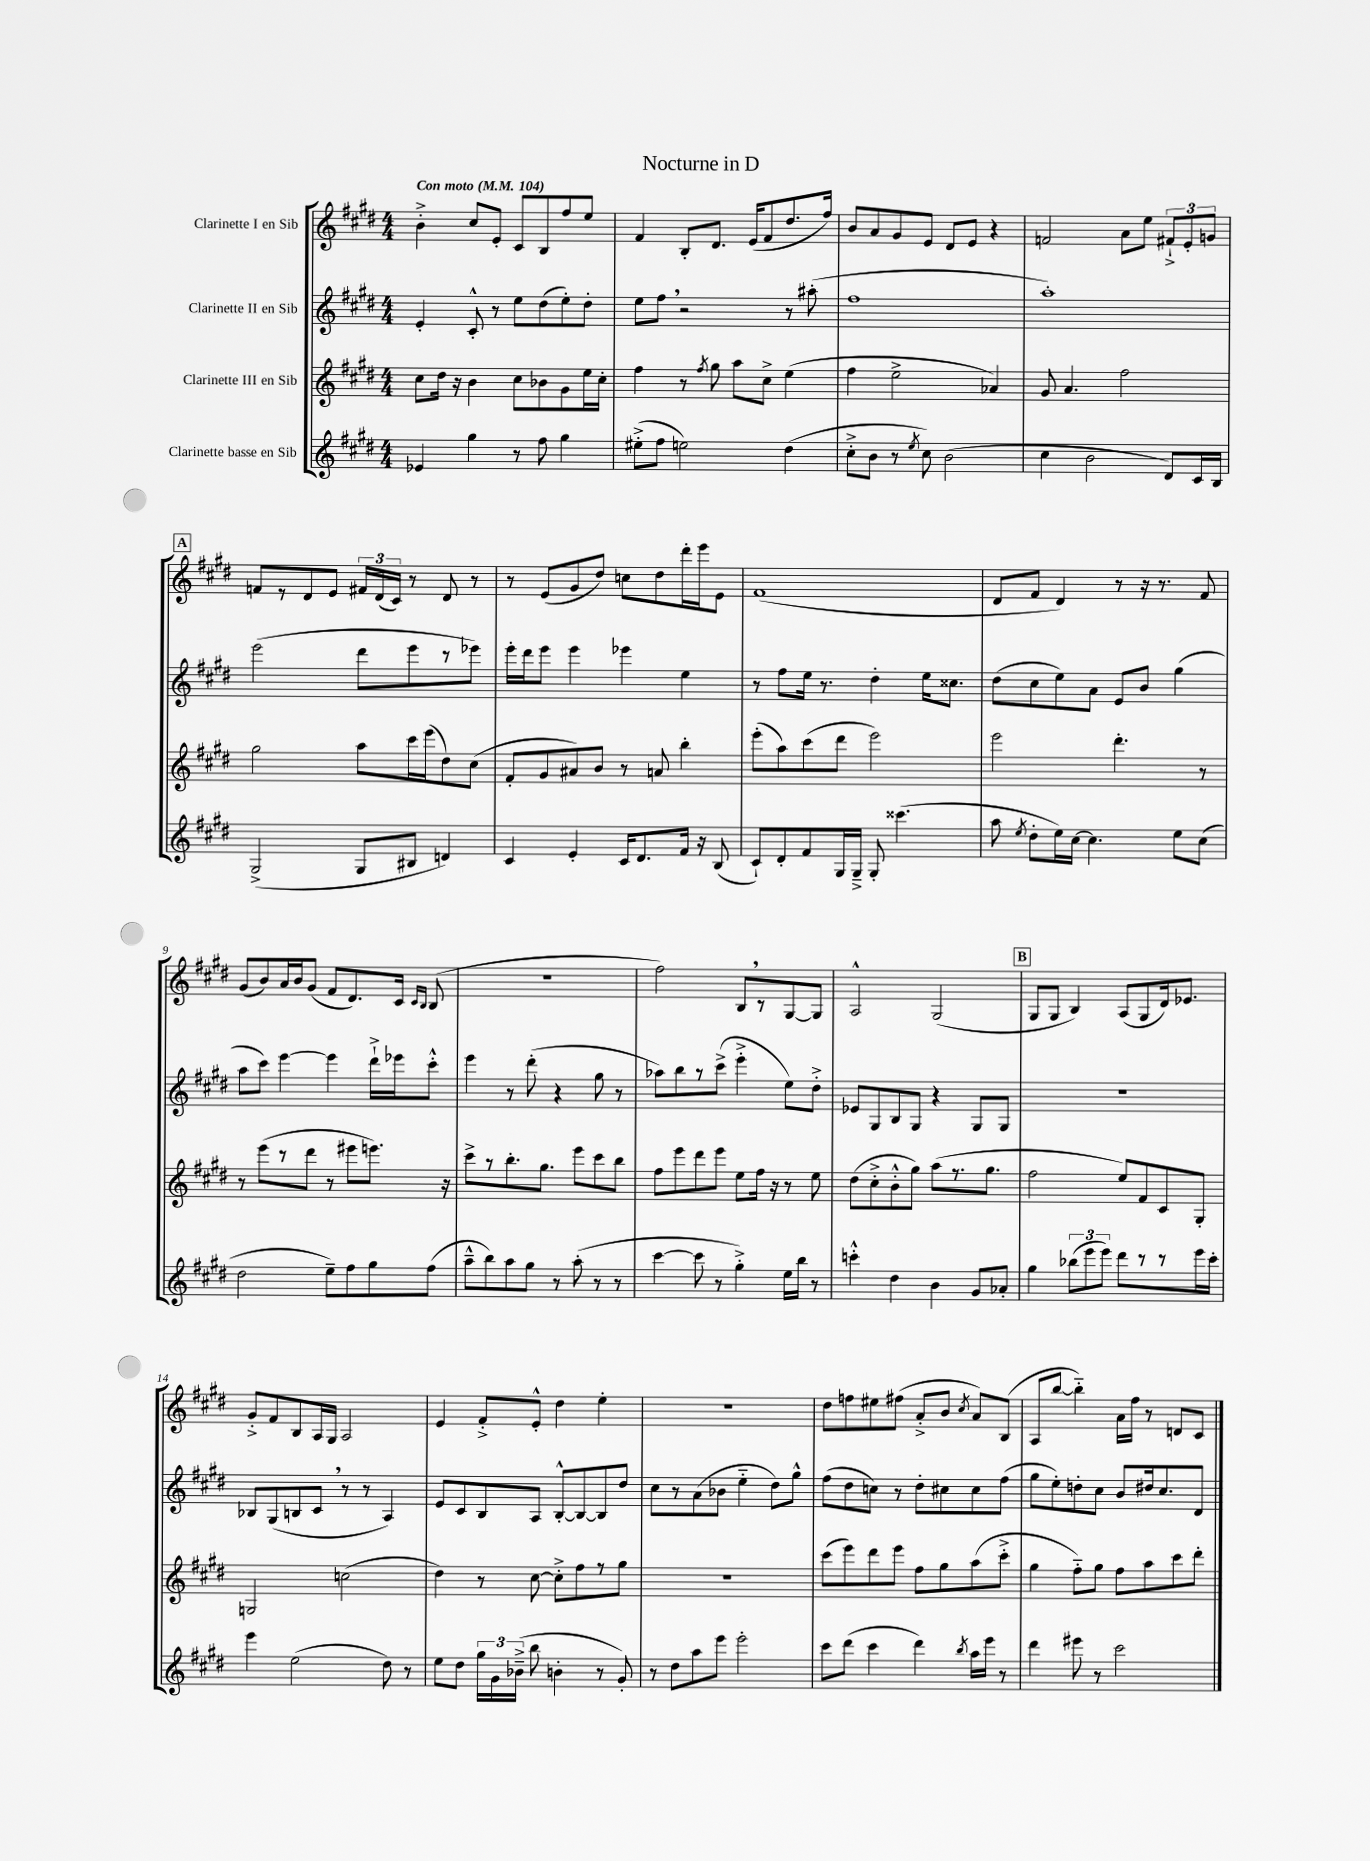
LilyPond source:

\header { title = "Nocturne in D" }
<<
\new StaffGroup <<
\new Staff = "s0" \with { instrumentName = "Clarinette I en Sib" } {
    \clef treble \key e \major \numericTimeSignature \time 4/4 \tempo "Con moto" 4 = 104
    \autoBeamOff b'4-.-> cis''8[ e'8]-. cis'8[ b8 fis''8 e''8] |
    fis'4 b8[-. dis'8.] e'16[( fis'8 dis''8. fis''16]) |
    b'8[ a'8 gis'8 e'8] dis'8[ e'8] r4 |
    f'2 a'8[ e''8] \tuplet 3/2 { fis'8[-!-> e'8-. g'8] } |
    \mark \markup { \box "A" } f'8[ r8 dis'8 e'8] \tuplet 3/2 { fis'16[ dis'16( cis'16]) } r8 dis'8 r8 |
    r8 e'8[( gis'8 dis''8]) c''8[ dis''8 dis'''16-. e'''16 e'8] |
    fis'1( |
    dis'8[ fis'8] dis'4) r8 r16 r8. fis'8 |
    gis'8[( b'8) a'16 b'16 gis'8]( fis'8[ dis'8.) cis'16] \grace { cis'16[ b16] } b8( |
    R1 |
    fis''2) b8[ \breathe r8 gis8~ gis8] |
    a2-^ gis2( |
    \mark \markup { \box "B" } gis8[ gis8] b4) a8[( gis8 dis'16) ees'8.] |
    gis'8[-.-> fis'8 b8 a16 gis16] a2 |
    e'4 fis'8[-.-> e'8]-.-^ dis''4 e''4-. |
    R1 |
    dis''8[ f''8 eis''8 fis''8]( a'8[-.-> b'8] \acciaccatura { cis''8 } a'8[) b8]( |
    a8[ b''8]~ b''4-_) a'16[ fis''16] r8 d'8[ cis'8] \bar "|." |
}
\new Staff = "s1" \with { instrumentName = "Clarinette II en Sib" } {
    \clef treble \key e \major \numericTimeSignature \time 4/4
    \autoBeamOff e'4-. cis'8-.-^ r8 e''8[ dis''8( e''8-.) dis''8]-. |
    e''8[ fis''8] \breathe r2 r8 ais''8-.( |
    fis''1 |
    a''1-.) |
    \mark \markup { \box "A" } e'''2( dis'''8[ e'''8 r8 ees'''8]) |
    e'''16[-. dis'''16 e'''8] e'''4 ees'''4 e''4 |
    r8 fis''8[ e''16] r8. dis''4-. e''16[ cisis''8.] |
    dis''8[( cis''8 e''8) a'8] e'8[ b'8] gis''4( |
    a''8[ cis'''8]) e'''4~ e'''4 dis'''16[-!-> ees'''16 cis'''8]-.-^ |
    e'''4 r8 dis'''8-.( r4 gis''8 r8 |
    aes''8[) b''8 r8 cis'''8]->( e'''4-.-> e''8[) dis''8]-.-> |
    ees'8[ gis8 b8 gis8] r4 gis8[ gis8] |
    \mark \markup { \box "B" } R1 |
    bes8[ gis8( b8 cis'8] \breathe r8 r8 a4) |
    e'8[ cis'8 b8 a8] b8[~-.-^ b8~ b8 dis''8] |
    cis''8[ r8 a'8( bes'8] e''4-_ dis''8[) gis''8]-^ |
    fis''8[( dis''8 c''8]) r8 dis''8[-. cis''8 cis''8 fis''8]( |
    gis''8[ e''8-.) d''8-. cis''8] b'8[ dis''16 cis''8. dis'8] \bar "|." |
}
\new Staff = "s2" \with { instrumentName = "Clarinette III en Sib" } {
    \clef treble \key e \major \numericTimeSignature \time 4/4
    \autoBeamOff cis''8[ dis''16] r16 b'4 cis''8[ bes'8 gis'8 e''16 cis''16]-. |
    fis''4 r8 \acciaccatura { fis''8 } gis''8 a''8[ cis''8]-> e''4( |
    fis''4 e''2-> aes'4) |
    gis'8 a'4. fis''2 |
    \mark \markup { \box "A" } gis''2 a''8[ cis'''16 e'''16( dis''8) cis''8]( |
    fis'8[-. gis'8 ais'8) b'8] r8 a'8 b''4-. |
    e'''8[-.( a''8) cis'''8( dis'''8] e'''2) |
    e'''2 dis'''4.-. r8 |
    r8 e'''8[( r8 dis'''8] r8 eis'''8[ e'''8.]) r16 |
    cis'''8[-> r8 b''8.-. gis''8.] e'''8[ cis'''8 b''8] |
    fis''8[ e'''8 dis'''8 e'''8] e''8[ fis''16] r16 r8 e''8 |
    dis''8[( cis''8-.-> b'8-.-^ gis''8]) a''8[( r8. gis''8.] |
    \mark \markup { \box "B" } fis''2 e''8[) fis'8 cis'8 gis8]-. |
    g2 c''2( |
    dis''4) r8 cis''8~ cis''8[-.-> fis''8 r8 gis''8] |
    R1 |
    cis'''8[( e'''8) dis'''8 e'''8] fis''8[ gis''8 a''8( cis'''8]-.-> |
    gis''4 fis''8[-_) gis''8] fis''8[ a''8 cis'''8 dis'''8]-. \bar "|." |
}
\new Staff = "s3" \with { instrumentName = "Clarinette basse en Sib" } {
    \clef treble \key e \major \numericTimeSignature \time 4/4
    \autoBeamOff ees'4 gis''4 r8 fis''8 gis''4 |
    eis''8[-.->( fis''8] e''2) dis''4( |
    cis''8[-.-> b'8] r8 \acciaccatura { e''8 } cis''8) b'2( |
    cis''4 b'2 dis'8[) cis'16 b16] |
    \mark \markup { \box "A" } gis2->( gis8[ bis8] d'4) |
    cis'4 e'4-. cis'16[ dis'8. fis'16] r16 b8( |
    cis'8[-!) dis'8-. fis'8 gis16 gis16]---> gis8-. cisis'''4.( |
    a''8 \acciaccatura { e''8 } dis''8[-. e''16) cis''16]~ cis''4. e''8[ cis''8]( |
    dis''2 e''8[--) fis''8 gis''8 fis''8]( |
    a''8[---^ b''8) a''8 gis''8] r8 a''8-.( r8 r8 |
    cis'''4~ cis'''8 r8 gis''4-.->) e''16[ b''16] r8 |
    c'''4-.-^ dis''4 b'4 gis'8[ aes'8]-. |
    \mark \markup { \box "B" } gis''4 \tuplet 3/2 { bes''8[( e'''8 e'''8]) } dis'''8[ r8 r8 e'''16 cis'''16]-. |
    e'''4 e''2( dis''8) r8 |
    e''8[ dis''8] \tuplet 3/2 { gis''16[ gis'16 bes'16]--->( } b''8 b'4-. r8 gis'8-.) |
    r8 dis''8[ a''8 e'''8] e'''2-. |
    cis'''8[ dis'''8]( cis'''4 dis'''4) \acciaccatura { b''8 } a''16[ e'''16] r8 |
    dis'''4 eis'''8 r8 cis'''2 \bar "|." |
}
>>
>>
